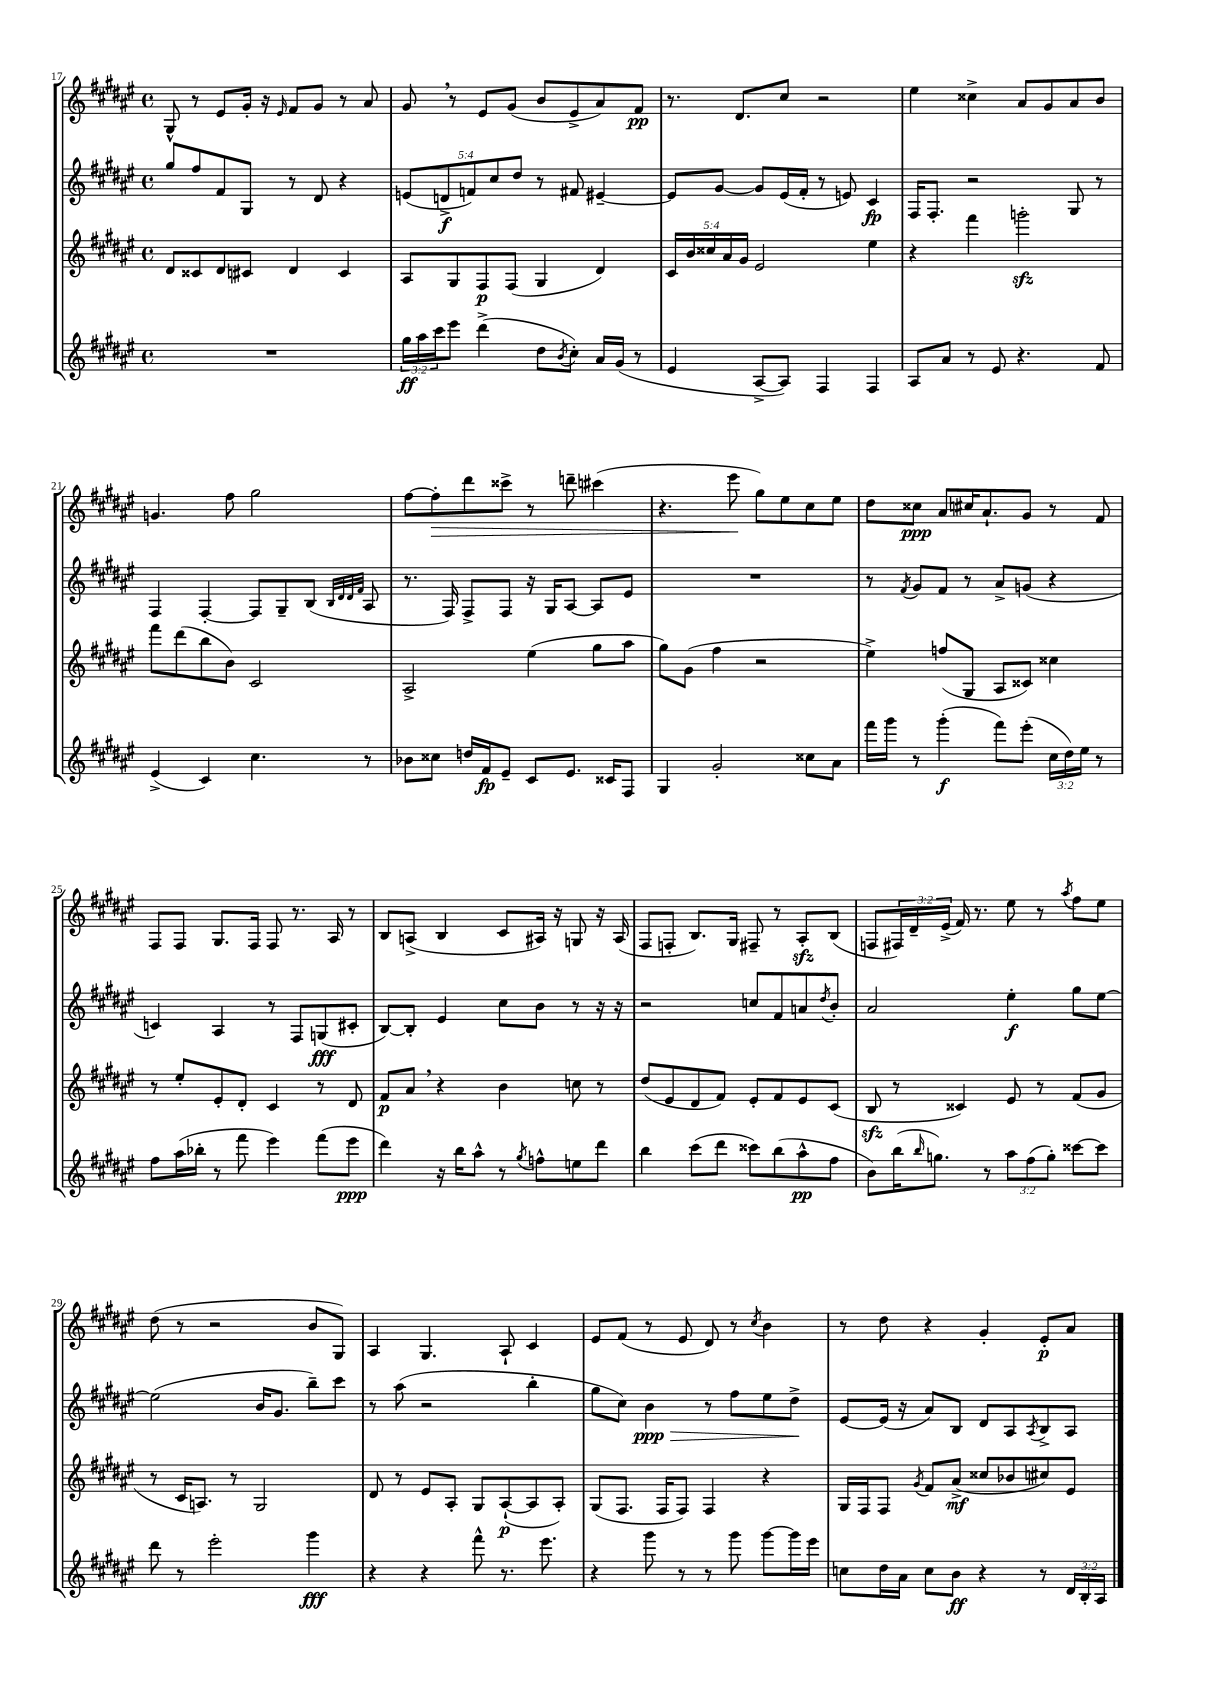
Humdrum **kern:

**kern	**dynam	**kern	**dynam	**kern	**dynam	**kern	**dynam
*part4	*part4	*part3	*part3	*part2	*part2	*part1	*part1
*staff4	*staff4	*staff3	*staff3	*staff2	*staff2	*staff1	*staff1
*clefG2	*	*clefG2	*	*clefG2	*	*clefG2	*
*k[f#c#g#d#a#e#]	*	*k[f#c#g#d#a#e#]	*	*k[f#c#g#d#a#e#]	*	*k[f#c#g#d#a#e#]	*
*M4/4	*	*M4/4	*	*M4/4	*	*M4/4	*
*met(c)	*	*met(c)	*	*met(c)	*	*met(c)	*
=17	=17	=17	=17	=17	=17	=17	=17
1r	.	8d#/L	.	8gg#/L	.	8G#^^/	.
.	.	8c##X/	.	8ff#/	.	8r	.
.	.	8d#/	.	8f#/	.	8e#/L	.
.	.	8c#X/J	.	8G#/J	.	16g#'/Jk	.
.	.	.	.	.	.	16r	.
.	.	.	.	.	.	16qqe#/	.
.	.	4d#/	.	8r	.	8f#/L	.
.	.	.	.	8d#/	.	8g#/J	.
.	.	4c#/	.	4r	.	8r	.
.	.	.	.	.	.	8a#/	.
=18	=18	=18	=18	=18	=18	=18	=18
24gg#\LL	ff	8A#/L	.	(10en/L	.	8g#,/	.
24aa#\	.	.	.	.	.	.	.
24ccc#\J	.	.	.	.	.	.	.
.	.	.	.	10dn^/	f	.	.
8eee#\J	.	8G#/	.	.	.	8r	.
.	.	.	.	10fn/)	.	.	.
(4ddd#^\	.	8F#/	p	.	.	8e#/L	.
.	.	.	.	10cc#/	.	.	.
.	.	(8F#/J	.	.	.	(8g#/J	.
.	.	.	.	10dd#/J	.	.	.
8dd#\L	.	4G#/	.	8r	.	8b/L	.
8qb/	.	.	.	.	.	.	.
8cc#'\J)	.	.	.	8f#X/	.	8e#^/	.
16a#/LL	.	4d#/)	.	[4e#X~/	.	8a#/)	.
(16g#/JJ	.	.	.	.	.	.	.
8r	.	.	.	.	.	8f#/J	pp
=19	=19	=19	=19	=19	=19	=19	=19
4e#/	.	20c#/LL	.	8e#/L]	.	8.r	.
.	.	20b/	.	.	.	.	.
.	.	20cc##X/	.	.	.	.	.
.	.	.	.	[8g#/J	.	.	.
.	.	20a#/	.	.	.	.	.
.	.	.	.	.	.	8.d#/L	.
.	.	20g#/JJ	.	.	.	.	.
[8A#^/L	.	2e#/	.	8g#/L]	.	.	.
8A#/J])	.	.	.	(16e#/L	.	8cc#/J	.
.	.	.	.	16f#'/JJ	.	.	.
4F#/	.	.	.	8r	.	2r	.
.	.	.	.	8en/)	.	.	.
4F#/	.	4ee#\	.	4c#/	fp	.	.
=20	=20	=20	=20	=20	=20	=20	=20
8A#/L	.	4r	.	16F#/KL	.	4ee#\	.
.	.	.	.	8.F#'/J	.	.	.
8a#/J	.	.	.	.	.	.	.
8r	.	4fff#\	.	2r	.	4cc##X^\	.
8e#/	.	.	.	.	.	.	.
4.r	.	2gggnzz'\	.	.	.	8a#/L	.
.	.	.	.	.	.	8g#/	.
.	.	.	.	8G#/	.	8a#/	.
8f#/	.	.	.	8r	.	8b/J	.
!!LO:LB:g=z
=21	=21	=21	=21	=21	=21	=21	=21
(4e#^/	.	8fff#\L	.	4F#/	.	4.gn/	.
.	.	(8ddd#\	.	.	.	.	.
4c#/)	.	8bb\	.	[4F#'/	.	.	.
.	.	8b\J)	.	.	.	8ff#\	.
4.cc#\	.	2c#/	.	8F#/L]	.	2gg#\	.
.	.	.	.	8G#~/	.	.	.
.	.	.	.	(8B/J	.	.	.
.	.	.	.	32qqB/LLL	.	.	.
.	.	.	.	32qqd#/	.	.	.
.	.	.	.	32qqd#/	.	.	.
.	.	.	.	32qqf#/JJJ	.	.	.
8r	.	.	.	8A#/	.	.	.
=22	=22	=22	=22	=22	=22	=22	=22
8b-X\L	.	2A#^/	.	8.r	.	[8ff#\L	.
!	!	!	!	!	!	!	!LO:HP:b
8cc##X\J	.	.	.	.	.	8ff#'\]	>
.	.	.	.	16F#/)	.	.	.
16ddn/LL	.	.	.	8F#^/L	.	8ddd#\	.
16f#/J	fp	.	.	.	.	.	.
8e#~/J	.	.	.	8F#/J	.	8ccc##X^\J	.
8c#/L	.	(4ee#\	.	16r	.	8r	.
.	.	.	.	16G#/KL	.	.	.
8.e#/J	.	.	.	[8A#/J	.	8dddn~\	.
.	.	8gg#\L	.	8A#/L]	.	(4ccc#X\	.
16c##X/KL	.	.	.	.	.	.	.
8F#/J	.	8aa#\J	.	8e#/J	.	.	.
=23	=23	=23	=23	=23	=23	=23	=23
4G#/	.	8gg#\L)	.	1r	.	4.r	.
.	.	(8g#\J	.	.	.	.	.
2g#'/	.	4ff#\	.	.	.	.	.
.	.	.	.	.	.	8eee#\	.
.	.	2r	.	.	.	8gg#\L)	]
.	.	.	.	.	.	8ee#\	.
8cc##X\L	.	.	.	.	.	8cc#\	.
8a#\J	.	.	.	.	.	8ee#\J	.
=24	=24	=24	=24	=24	=24	=24	=24
16fff#\LL	.	4ee#^\)	.	8r	.	8dd#\L	.
16ggg#\JJ	.	.	.	.	.	.	.
.	.	.	.	8qf#/	.	.	.
8r	.	.	.	8g#/L	.	8cc##X\J	ppp
(4ggg#'\	f	(8ffn/L	.	8f#/J	.	8a#/L	.
.	.	8G#/J	.	8r	.	16cc#X/K	.
.	.	.	.	.	.	8.a#`/	.
8fff#\L)	.	8A#/L	.	8a#^/L	.	.	.
(8eee#'\J	.	8c##X/J)	.	(8gn/J	.	8g#/J	.
24cc#\LL	.	4cc##X\	.	4r	.	8r	.
24dd#\)	.	.	.	.	.	.	.
24ee#\JJ	.	.	.	.	.	.	.
8r	.	.	.	.	.	8f#/	.
!!LO:LB:g=z
=25	=25	=25	=25	=25	=25	=25	=25
8ff#\L	.	8r	.	4cn/)	.	8F#/L	.
(16aa#\L	.	8ee#'/L	.	.	.	8F#/J	.
16bb-X'\JJ	.	.	.	.	.	.	.
8r	.	8e#'/	.	4A#/	.	8.G#/L	.
8fff#\	.	8d#'/J	.	.	.	.	.
.	.	.	.	.	.	16F#/Jk	.
4eee#\)	.	4c#/	.	8r	.	8F#/	.
.	.	.	.	8F#/L	.	8.r	.
(8fff#\L	.	8r	.	(8Gn/	fff	.	.
.	.	.	.	.	.	16A#/	.
8eee#\J	ppp	8d#/	.	8c#X'/J	.	8r	.
=26	=26	=26	=26	=26	=26	=26	=26
4ddd#\)	.	8f#/L	p	[8B/L)	.	8B/L	.
.	.	8a#,/J	.	8B'/J]	.	(8An^/J	.
16r	.	4r	.	4e#/	.	4B/	.
16bb\KL	.	.	.	.	.	.	.
8aa#^^\J	.	.	.	.	.	.	.
8r	.	4b\	.	8cc#\L	.	8c#/L	.
8qgg#/	.	.	.	.	.	.	.
8ffn^^\L	.	.	.	8b\J	.	16A#X/Jk)	.
.	.	.	.	.	.	16r	.
8een\	.	8ccn\	.	8r	.	8Gn/	.
8ddd#\J	.	8r	.	16r	.	16r	.
.	.	.	.	16r	.	(16A#/	.
=27	=27	=27	=27	=27	=27	=27	=27
4bb\	.	(8dd#/L	.	2r	.	8F#/L	.
.	.	8e#/	.	.	.	8Fn'/J	.
(8ccc#\L	.	8d#/	.	.	.	8.B/L)	.
8ddd#\J	.	8f#/J)	.	.	.	.	.
.	.	.	.	.	.	16G#/Jk	.
8ccc##X\L)	.	8e#'/L	.	8ccn/L	.	8F#X~/	.
(8bb\	.	8f#/	.	8f#/	.	8r	.
8aa#^^\	pp	8e#/	.	8an/	.	8A#zz'/L	.
.	.	.	.	8qdd#/	.	.	.
8ff#\J	.	(8c#/J	.	8b'/J	.	(8B/J	.
=28	=28	=28	=28	=28	=28	=28	=28
8b\L)	.	8Bzz/	.	2a#/	.	8Fn/L	.
(16bb\K	.	8r	.	.	.	24F#X/L)	.
.	.	.	.	.	.	24d#~/	.
16qqbb/	.	.	.	.	.	.	.
8.ggn\J)	.	.	.	.	.	.	.
.	.	.	.	.	.	(24e#^/JJ	.
.	.	4c##X/)	.	.	.	16f#/)	.
.	.	.	.	.	.	8.r	.
8r	.	.	.	.	.	.	.
12aa#\L	.	8e#/	.	4ee#'\	f	8ee#\	.
(12ff#\	.	.	.	.	.	.	.
.	.	8r	.	.	.	8r	.
12gg'\J)	.	.	.	.	.	.	.
.	.	.	.	.	.	8qaa#/	.
[8ccc##X\L	.	(8f#/L	.	8gg#\L	.	8ff#\L	.
8ccc##\J]	.	8g#/J	.	[8ee#\J	.	8ee#\J	.
!!LO:LB:g=z
=29	=29	=29	=29	=29	=29	=29	=29
8ddd#\	.	8r	.	(2ee#\]	.	(8dd#\	.
8r	.	16c#/KL	.	.	.	8r	.
.	.	8.An/J)	.	.	.	.	.
2eee#'\	.	.	.	.	.	2r	.
.	.	8r	.	.	.	.	.
.	.	2G#/	.	16b/KL	.	.	.
.	.	.	.	8.g#/J	.	.	.
4ggg#\	fff	.	.	8bb~\L)	.	8b/L	.
.	.	.	.	8ccc#\J	.	8G#/J)	.
=30	=30	=30	=30	=30	=30	=30	=30
4r	.	8d#/	.	8r	.	4A#/	.
.	.	8r	.	(8aa#\	.	.	.
4r	.	8e#/L	.	2r	.	4.G#/	.
.	.	8A#'/J	.	.	.	.	.
8fff#^^\	.	8G#/L	.	.	.	.	.
8.r	.	([8A#`/	p	.	.	8A#`/	.
.	.	8A#/]	.	4bb'\	.	4c#/	.
8.eee#\	.	.	.	.	.	.	.
.	.	8A#'/J)	.	.	.	.	.
=31	=31	=31	=31	=31	=31	=31	=31
4r	.	(8G#/L	.	8gg#\L	.	8e#/L	.
.	.	8.F#/J	.	8cc#\J)	.	(8f#/J	.
!	!	!	!	!	!LO:HP:b	!	!
8ggg#\	.	.	.	4b\	> ppp	8r	.
.	.	16F#/KL	.	.	.	.	.
8r	.	8F#/J)	.	.	.	8e#/	.
8r	.	4F#/	.	8r	.	8d#/)	.
8ggg#\	.	.	.	8ff#\L	.	8r	.
.	.	.	.	.	.	8qcc#/	.
[8ggg#\L	.	4r	.	8ee#\	.	4b\	.
16ggg#\L]	.	.	.	8dd#^\J	.	.	.
16eee#\JJ	.	.	.	.	.	.	.
.	.	.	.	.	]	.	.
=32	=32	=32	=32	=32	=32	=32	=32
8ccn\L	.	16G#/LL	.	[8e#/L	.	8r	.
.	.	16F#/J	.	.	.	.	.
16dd#\L	.	8F#/J	.	(16e#/Jk]	.	8dd#\	.
16a#\JJ	.	.	.	16r	.	.	.
.	.	8qg#/	.	.	.	.	.
8cc\L	.	8f#/L	.	8a#/L)	.	4r	.
8b\J	ff	(8a#^/J	mf	8B/J	.	.	.
4r	.	8cc##X/L	.	8d#/L	.	4g#'/	.
.	.	8b-X/	.	8A#/	.	.	.
.	.	.	.	8qA#/	.	.	.
8r	.	8cc#X/)	.	8B^/	.	8e#'/L	p
24d#/LL	.	8e#/J	.	8A#/J	.	8a#/J	.
24B'/	.	.	.	.	.	.	.
24A#/JJ	.	.	.	.	.	.	.
==	==	==	==	==	==	==	==
*-	*-	*-	*-	*-	*-	*-	*-
